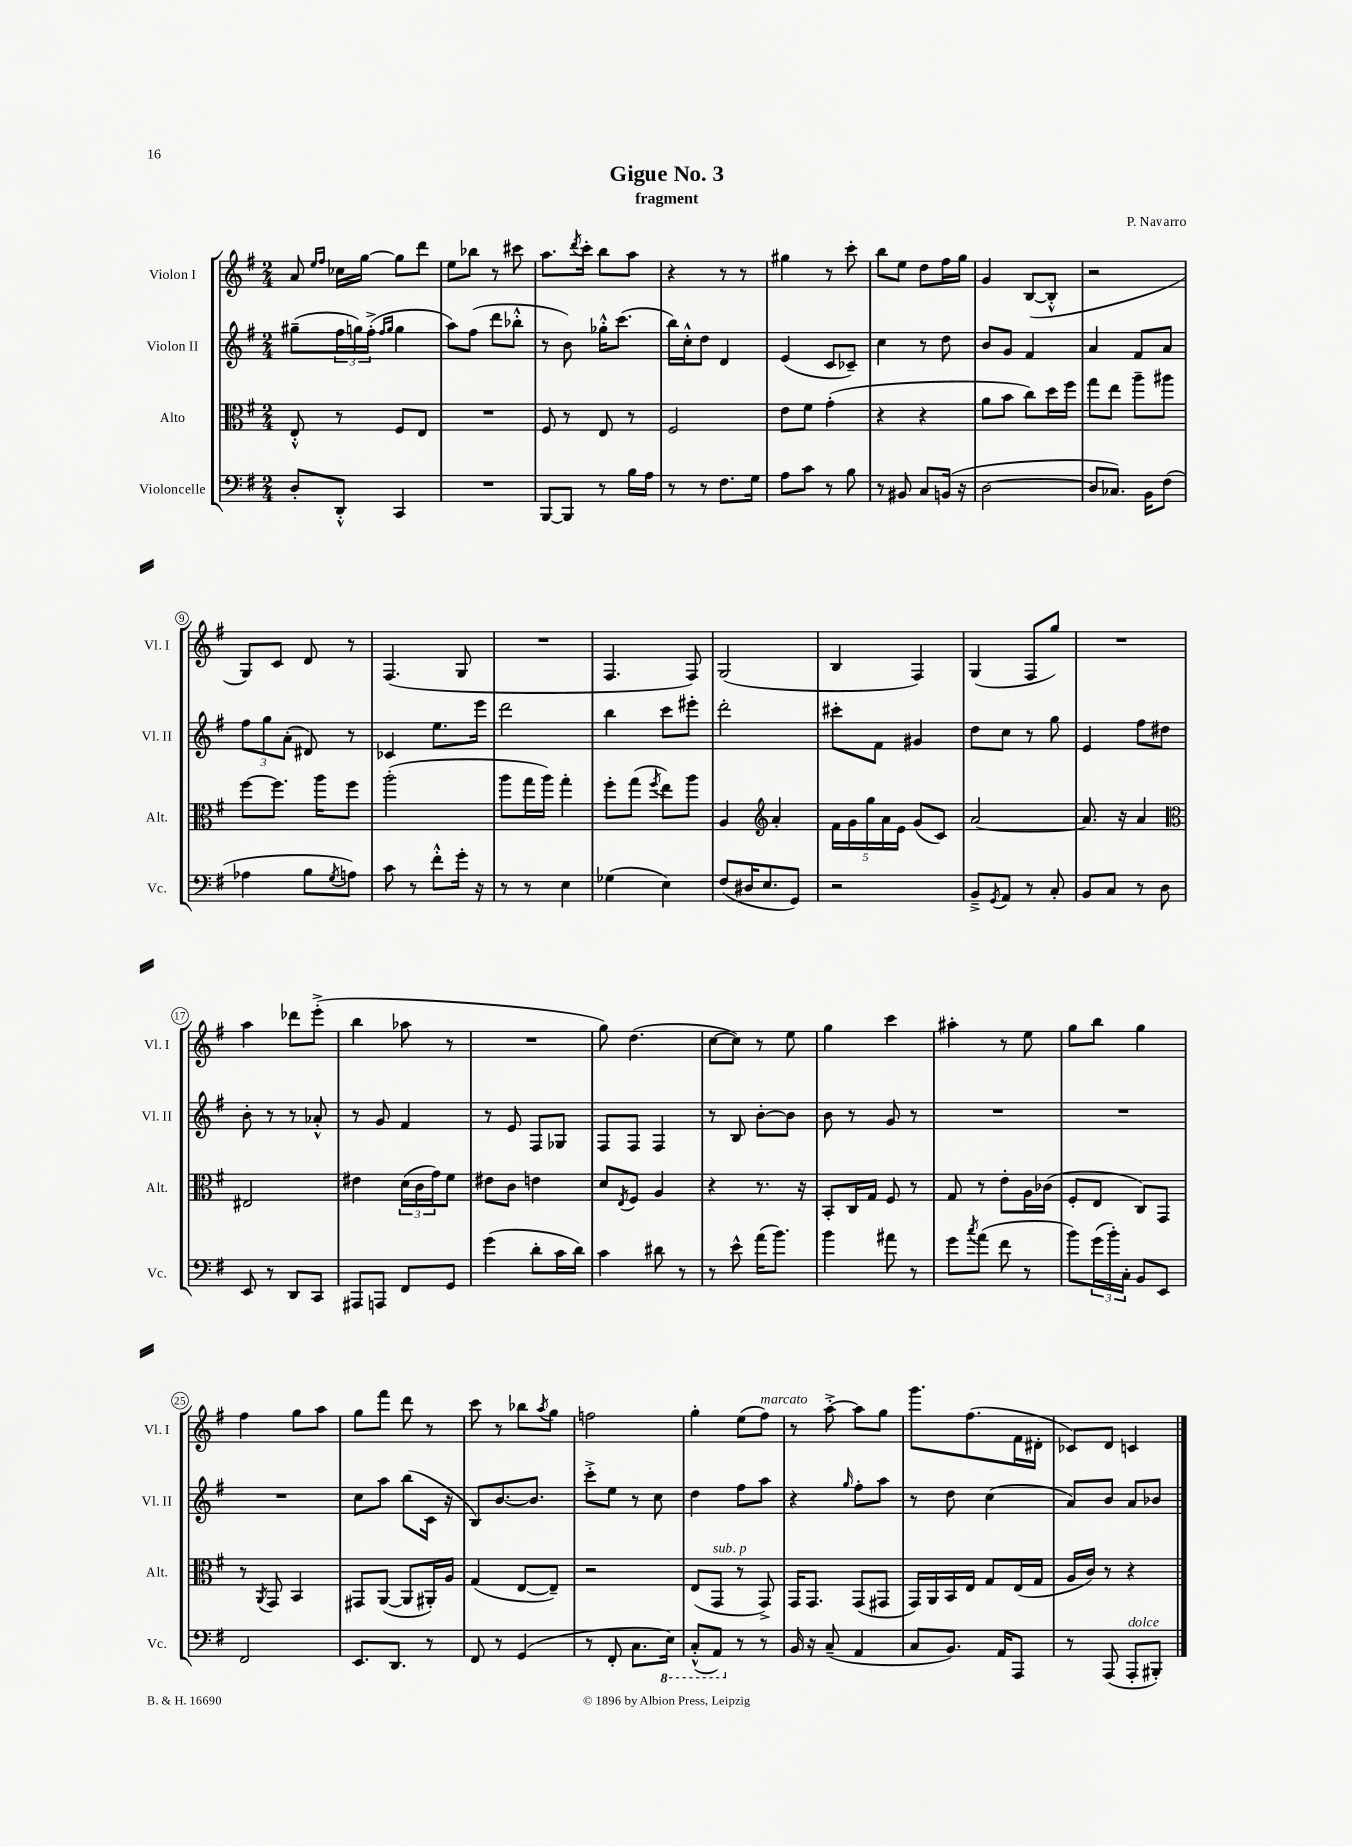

**kern	**kern	**kern	**kern
*staff4	*staff3	*staff2	*staff1
*clefF4	*clefC3	*clefG2	*clefG2
*k[f#]	*k[f#]	*k[f#]	*k[f#]
*M2/4	*M2/4	*M2/4	*M2/4
8D'	8E'^^	(8gg#~	8a
.	.	.	16qqee
.	.	.	16qqff#
8DD'^^	8r	24ff#	16cc-
.	.	24gg)	.
.	.	.	[16gg
.	.	(24ff#'^	.
.	.	16qqff#	.
.	.	16qqgg	.
4CC	8F#	4gg	8gg]
.	8E	.	8ddd
=	=	=	=
2r	2r	8aa)	8ee
.	.	(8ff#	8bb-
.	.	8ddd	8r
.	.	8bb-'^^	8ccc#
=	=	=	=
[8BBB	8F#	8r	8.aa
8BBB]	8r	8b)	.
.	.	.	8qddd
.	.	.	16ccc'
8r	8E	16gg-'^^	8bb
.	.	(8.ccc	.
16B	8r	.	8aa
16A	.	.	.
=	=	=	=
8r	2F#	16bb)	4r
.	.	16cc'^^	.
8r	.	8dd	.
8.F#	.	4d	8r
.	.	.	8r
16G	.	.	.
=	=	=	=
8A	8e	(4e	4gg#
8c	8f#	.	.
8r	(4g'	8c	8r
8B	.	8c-~)	8ccc'
=	=	=	=
8r	4r	4cc	8bb
8BB#	.	.	8ee
8C	4r	8r	8dd
(16BB	.	8dd	16ff#
16r	.	.	16gg
=	=	=	=
[2D	8a	8b	4g
.	8b	8g	.
.	8cc)	4f#	([8B
.	16dd	.	8B'^^]
.	16ff#	.	.
=	=	=	=
8D]	8gg	4a	2r
8.C-)	8ee	.	.
.	8aa~	8f#	.
16BB	.	.	.
(8F#	8aa#	8a	.
=	=	=	=
4A-	[8ff#	12ff#	8G)
.	.	12gg	.
.	8.ff#]	.	8c
.	.	(12a'	.
8B	.	8d#)	8d
.	16aa	.	.
8qG	.	.	.
8A)	8ff#	8r	8r
=	=	=	=
8c	(2aa'	4c-	(4.F#
8r	.	.	.
8f#'^^	.	8.ee	.
16g'	.	.	8G
16r	.	16eee	.
=	=	=	=
8r	8aa	2ddd	2r
8r	16gg	.	.
.	16aa)	.	.
4E	4gg'	.	.
=	=	=	=
(4G-	8ff#'	4bb	4.F#
.	(8gg	.	.
.	8qff#	.	.
4E)	8ee)	8ccc	.
.	8aa	8eee#'	8F#)
=	=	=	=
(8F#	4A	2ddd'	(2G
16D#	.	.	.
8.E	.	.	.
*	*clefG2	*	*
.	4a'	.	.
8GG)	.	.	.
=	=	=	=
2r	20f#	8ccc#'	4B
.	20g	.	.
.	20gg	.	.
.	.	8f#	.
.	20a	.	.
.	20e	.	.
.	(8g	4g#	4F#)
.	8c)	.	.
=	=	=	=
8BB~^	[2a	8dd	(4G
8qGG	.	.	.
8AA	.	8cc	.
8r	.	8r	8F#
8C'	.	8gg	8gg)
=	=	=	=
8BB	8.a]	4e	2r
8C	.	.	.
.	16r	.	.
8r	4a	8ff#	.
8D	.	8dd#	.
=	=	=	=
*	*clefC3	*	*
8EE	2E#	8b'	4aa
8r	.	8r	.
8DD	.	8r	8ddd-
8CC	.	8a-'^^	(8eee'^
=	=	=	=
8AAA#	4e#	8r	4bb
8AAA	.	8g	.
8FF#	(24d	4f#	8aa-
.	24c	.	.
.	24g)	.	.
8GG	8f#	.	8r
=	=	=	=
(4g	8e#	8r	2r
.	8c	8e	.
8d'	4e	8F#	.
16c	.	8G-	.
16d)	.	.	.
=	=	=	=
4c	8d	8F#	8gg)
.	8qE	.	.
.	8F#	8F#	(4.dd
8d#	4A	4F#	.
8r	.	.	.
=	=	=	=
8r	4r	8r	[8cc
8e^^	.	8B	8cc])
(16a	8.r	[8b'	8r
8.b)	.	.	.
.	.	8b]	8ee
.	16r	.	.
=	=	=	=
4b	8BB'	8b	4gg
.	16C	8r	.
.	16G	.	.
8a#	8F#	8g	4ccc
8r	8r	8r	.
=	=	=	=
8g	8G	2r	4aa#'
8qcc	.	.	.
(8a	8r	.	.
8f#	8e'	.	8r
8r	16A	.	8ee
.	(16c-	.	.
=	=	=	=
8b)	8F#'	2r	8gg
(24g	8E	.	8bb
24b')	.	.	.
24C'	.	.	.
8BB	8C)	.	4gg
8EE	8GG	.	.
=	=	=	=
2FF#	8r	2r	4ff#
.	8qAA	.	.
.	8GG	.	.
.	4BB	.	8gg
.	.	.	8aa
=	=	=	=
8.EE	8GG#	8cc	8gg
.	([8AA	8aa	8fff#
8.DD	.	.	.
.	8AA]	(8bb	8ddd
8r	16AA#')	16c	8r
.	16A	16r	.
=	=	=	=
8FF#	(4G	8B)	8ccc
8r	.	[8.b	8r
(4GG	[8E	.	8bb-
.	.	8.b]	.
.	.	.	8qaa
.	8E~])	.	8gg
=	=	=	=
8r	2r	8ccc'^	2ff
8FF#'	.	8ee	.
8.C	.	8r	.
.	.	8cc	.
16EE)	.	.	.
=	=	=	=
(8CC'^^	(8E	4dd	4gg'
8AAA)	8GG	.	.
8r	8r	8ff#	(8ee
8r	8GG^)	8aa	8ff#)
=	=	=	=
16BB	16GG	4r	8r
16r	8.GG	.	.
(8C~	.	.	[8aa'^
.	.	16qqgg	.
4AA	(8GG	8ff#'	8aa]
.	8GG#	8aa	8gg
=	=	=	=
8C	16GG)	8r	8.ggg
.	16AA	.	.
8.BB)	16BB	8dd	.
.	16E	.	(8.ff#
.	8G	(4cc	.
16AA	.	.	.
8AAA	(16E	.	16f#
.	16G	.	16d#'
=	=	=	=
8r	16A	8a)	8c-)
.	16c)	.	.
(8AAA	8r	8b	8d
8AAA'	4r	8a	4c
8BBB#')	.	8b-	.
==	==	==	==
*-	*-	*-	*-
